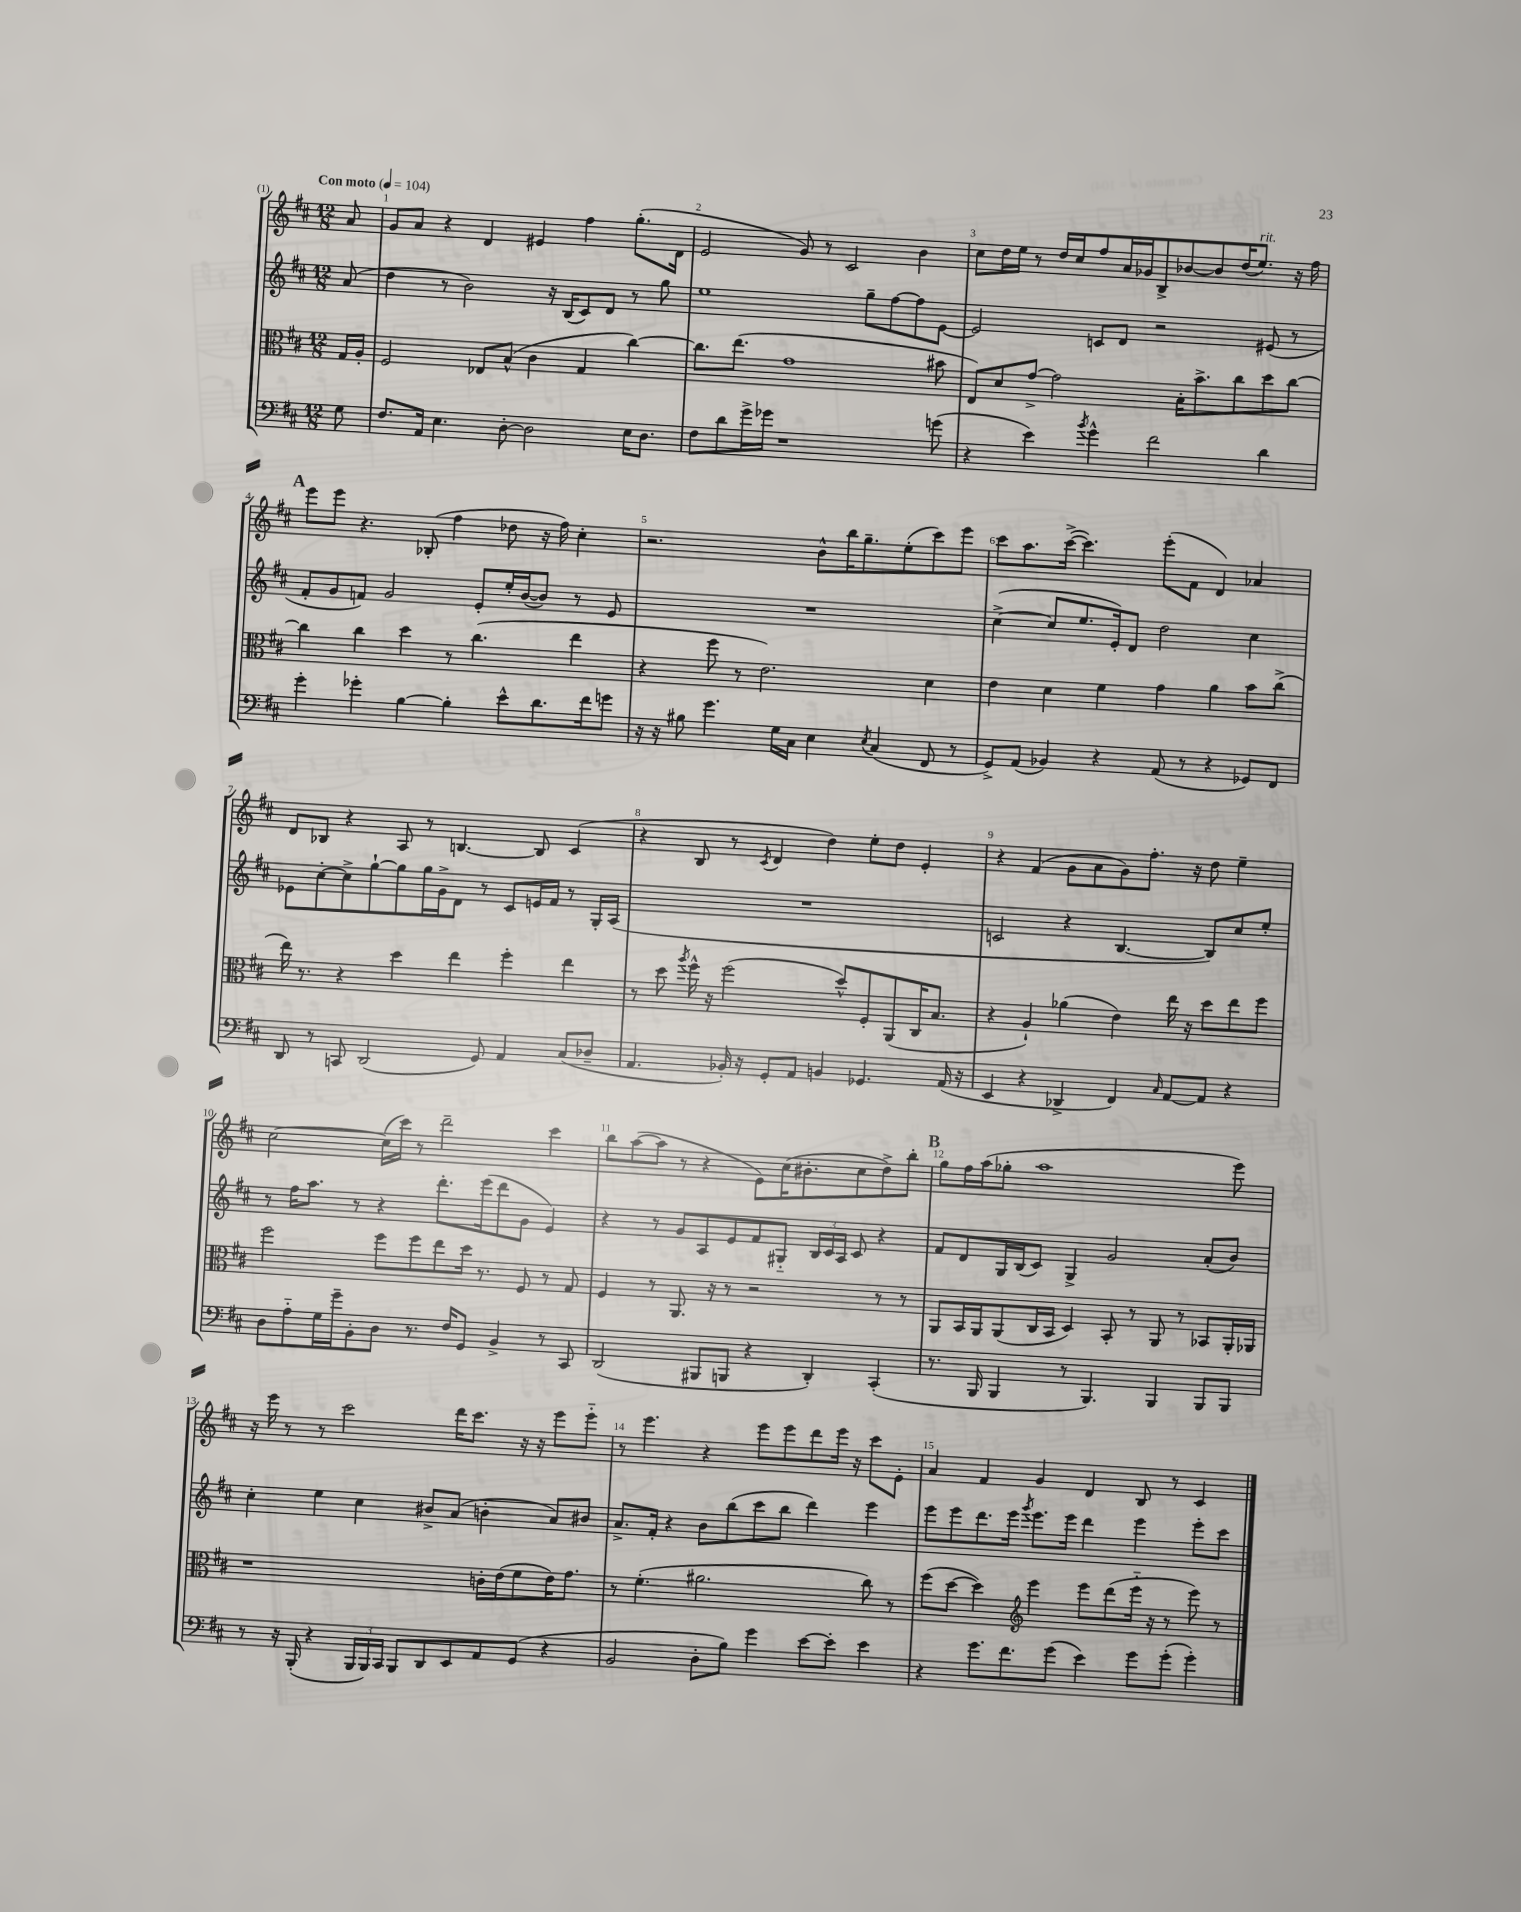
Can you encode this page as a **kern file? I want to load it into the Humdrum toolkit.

**kern	**kern	**kern	**kern
*part4	*part3	*part2	*part1
*staff4	*staff3	*staff2	*staff1
*clefF4	*clefC3	*clefG2	*clefG2
*k[f#c#]	*k[f#c#]	*k[f#c#]	*k[f#c#]
*M12/8	*M12/8	*M12/8	*M12/8
*MM104	*MM104	*MM104	*MM104
=	=	=	=
!	!	!	!LO:TX:a:B:t=Con moto
8G\	16G/LL	(8a/	8a/
.	16A'/JJ	.	.
=1	=1	=1	=1
8.F#/L	2F#/	4dd\	8g/L
.	.	.	8a/J
16AA/Jk	.	.	.
4.E\	.	8r	4r
.	.	2b\)	.
.	8E-X/L	.	4d/
[8D'\	(8B^^/J	.	.
2D\]	4c#\	.	4e#X/
.	.	16r	.
.	.	(16B/KL	.
.	4G/	8c#/)	4ff#\
.	.	8d/J	.
16E\KL	[4cc#\)	8r	(8.gg'\L
8.D\J	.	.	.
.	.	8gg\	.
.	.	.	16d\Jk
=2	=2	=2	=2
8F#\L	8.cc#\L]	1ee	2e/
8d\	.	.	.
.	(8.ee\J	.	.
16g^\L	.	.	.
16g-X\JJ	.	.	.
1r	1g	.	.
.	.	.	8g/)
.	.	.	8r
.	.	.	2c#/
.	.	8gg~\L	.
.	.	[8ff#\	.
.	.	8ff#\]	4b\
(8gn\	8b#X\	[8e\J	.
=3	=3	=3	=3
4r	8E/L)	2e/]	8cc#\L
.	8d/	.	16dd\L
.	.	.	16ee\JJ
4e\)	[8g^/J	.	8r
.	2g\]	.	16dd/LL
.	.	.	16cc#/J
8qb/	.	.	.
4g^^\	.	8cn/L	8ff#/
.	.	8d/J	16a/L
.	.	.	16g-X/J
2f#\	.	2r	8B^/
.	16B'\KL	.	[8b-X/
.	8.b^\	.	.
.	.	.	8b-/]
.	8cc#\	.	(16dd/K
!	!	!	!LO:TX:a:i:t=rit.
.	.	.	8.ee/J)
4d\	8dd\	(8e#X/	.
.	[8cc#\J	8r	16r
.	.	.	16ff#\
!!LO:LB:g=z
!!LO:REH:place=s1:t=A
=4	=4	=4	=4
4g'\	4cc#\]	8f#'/L	8eee\L
.	.	8g/	8eee\J
4g-X'\	4cc#\	8fn/J)	4.r
.	.	2g/	.
[4B\	4dd\	.	.
.	.	.	(8B-X'/
4B'\]	8r	.	4ff#\
.	(4.cc#\	8e'/L	.
8e^^\L	.	16ee'/L	8dd-X\
.	.	([16b/J	.
8.d\	.	8b/J])	16r
.	.	.	16ff#\)
.	4ee\	8r	4cc#'\
16f#\k	.	.	.
8gn\J	.	8e/	.
=5	=5	=5	=5
16r	4r	1.r	2.r
16r	.	.	.
8B#X\	.	.	.
4.g\	8ff#\	.	.
.	8r	.	.
.	2.e\)	.	.
16G\LL	.	.	.
16C#\JJ	.	.	.
4E\	.	.	8b^^\L
.	.	.	16bb\K
.	.	.	8.gg~\
8qE/	.	.	.
(4C#/	.	.	.
.	.	.	(8ee'\
8FF#/	4d\	.	8ccc#\)
8r	.	.	8eee\J
=6	=6	=6	=6
8GG^/L)	4e\	([4cc#^\	8ccc#\L
(8AA/J	.	.	8.aa\
4BB-X/)	4d\	8cc#/L]	.
.	.	.	([16ccc#^\Jk
.	.	8.ee/	4.ccc#\])
4r	4f#\	.	.
.	.	16e'/k)	.
.	.	8d/J	.
(8AA/	4g\	2dd\	(8eee'\L
8r	.	.	8f#\J
4r	4a\	.	4d/)
8GG-X/L)	8b\L	4cc#\	4a-X/
8FF#/J	(8cc#^\J	.	.
!!LO:LB:g=z
=7	=7	=7	=7
8DD/	16ee\)	8e-X\L	8d/L
.	8.r	.	.
8r	.	[8cc#'\	8B-X/J
8CCn/	4r	8cc#^\]	4r
(2DD/	.	[8gg`\	.
.	4dd\	8gg\]	8A/
.	.	16gg\L	8r
.	.	16g^\J	.
.	4ee\	8d\J	[4.Bn/
8GG/)	.	8r	.
4AA/	4ff#'\	8c#/L	.
.	.	16en/L	8B/]
.	.	16f#/JJ	.
(8C#/L	4ee\	8r	(4c#/
8D-X~/J	.	16G'/LL	.
.	.	(16A/JJ	.
=8	=8	=8	=8
4.AA/	8r	1.r	4r
.	8dd\	.	.
.	8qaa/	.	.
.	16ff#^^\	.	8B/
.	16r	.	.
16BB-X'/)	(2ff#\	.	8r
16r	.	.	.
.	.	.	8qc#/
8GG'/L	.	.	4d/
8AA/J	.	.	.
4BBn/	.	.	4dd\)
.	8dd^^/L)	.	.
4.GG-X/	8F#'/	.	8ee'\L
.	(8AA/	.	8dd\J
.	16C#/K	.	4e'/
.	8.B/J	.	.
(16AA/	.	.	.
16r	.	.	.
=9	=9	=9	=9
4EE/	4r	2cn/	4r
4r	4A`/)	.	(4f#/
4DD-X^/	(4a-X\	4r	8g\L
.	.	.	8a\
4FF#/)	4e\)	[4.B/	8g\)
.	.	.	8.ff#'\J
16qqC#/	.	.	.
[8AA/L	16ee\	.	.
.	16r	.	16r
8AA/J]	8dd\L	8B/L])	8dd\
4r	8ee\	8cc#/	4ee~\
.	8ff#\J	8ee'/J	.
!!LO:LB:g=z
=10	=10	=10	=10
8D\L	2ff#\	8r	[2cc#\
8A\	.	16ff#\KL	.
.	.	8.aa\J	.
16G\L	.	.	.
16g~\J	.	.	.
8BB'\	.	8r	.
8D\J	8ff#\L	4r	(16cc#\LL]
.	.	.	16ccc#\JJ)
8.r	8ff#\	.	8r
.	8ee\	8.ddd'\L	2ddd~\
16F#/KL	.	.	.
8GG/J	16dd\Jk	.	.
.	8.r	(16eee\k	.
4BB^/	.	8ddd\	.
.	8F#/	8g\J	.
8r	8r	4e/)	4ccc#\
8CC#/	8G/	.	.
=11	=11	=11	=11
(2DD/	4F#/	4r	8bb\L
.	.	.	([8aa\
.	8r	8r	8aa\J]
.	8.AA/	8g/L	8r
8BBB#X/L	.	8A/	4r
.	16r	.	.
8BBBn/J	8r	8e/	.
4r	2r	8f#/	8e\L)
.	.	8G#X/J	(16cc#\K
.	.	.	8.b#X'\
4DD'/)	.	24B/LL	.
.	.	24c#/	.
.	.	24A/JJ	.
.	.	8c#/	8cc#\
(4CC#'/	8r	4r	8dd^\)
.	8r	.	8bb'\J
!!LO:REH:place=s1:t=B
=12	=12	=12	=12
8.r	8AA/L	8f#/L	8gg\L
.	16BB/L	8d/	16ff#\L
16BBB/	16AA/J	.	(16aa\J
4BBB/	(8AA/	16G/L	8gg-X'\J
.	.	(16B/J	.
.	16C#/L	8c#/J)	1aa
.	16BB/JJ	.	.
8r	4D/)	4G^/	.
4.BBB/)	.	.	.
.	8BB'/	2g/	.
.	8r	.	.
4BBB/	8AA/	.	.
.	8r	.	.
8BBB/L	8BB-X/L	(8a'/L	.
8BBB/J	16AA'/L	8b/J)	8eee\)
.	16AA-X/JJ	.	.
!!LO:LB:g=z
=13	=13	=13	=13
8r	1r	4cc#'\	16r
.	.	.	16eee\
16r	.	.	8r
(16BBB'/	.	.	.
4r	.	4ee\	8r
.	.	.	2ccc#\
24BBB/LL	.	4cc#\	.
24BBB/)	.	.	.
24CC#/JJ	.	.	.
8BBB/L	.	.	.
8DD/	.	8b#X^/L	.
8EE/	.	(8a/J	16ddd\KL
.	.	.	8.ccc#\J
8AA/	16cn'\LL	4bn'\	.
.	(16e\J	.	.
(8GG/J	8f#\	.	16r
.	.	.	16r
4r	16e\K)	8a/L)	8eee\L
.	8.g\J	.	.
.	.	8b#X/J	8eee\J
=14	=14	=14	=14
2BB/	8r	8.a^/L	8r
.	(4.f#'\	.	4.eee\
.	.	16f#'/Jk	.
.	.	4r	.
8D'\L	2.a#X\	8b\L	4r
8B\J)	.	(8bb\	.
4g\	.	8ccc#\	8eee\L
.	.	8bb\J	8eee\
[8e\L	.	4ddd\)	8ddd\
8e'\J]	.	.	16eee\Jk
.	.	.	16r
4e\	8cc#\)	4eee\	8ccc#\L
.	8r	.	8e'\J
=15	=15	=15	=15
4r	(8ff#\L	8eee\L	4a/
.	[8dd\J	8eee\	.
8.g\L	4dd\])	8.ddd\	4f#/
8.f#\	.	16eee\Jk	.
*	*clefG2	*	*
.	.	8qggg/	.
.	4eee\	8.eee\L	4g/
(8g\J	.	.	.
.	.	16eee\Jk	.
4e\)	8eee\L	4ddd\	4d/
.	(8ddd\	.	.
8g\L	16eee\Jk	4eee\	8B/
.	16r	.	.
(8g'\J	8r	.	8r
4g'\)	8eee\)	8eee'\L	4c#/
.	8r	8ccc#\J	.
==	==	==	==
*-	*-	*-	*-
